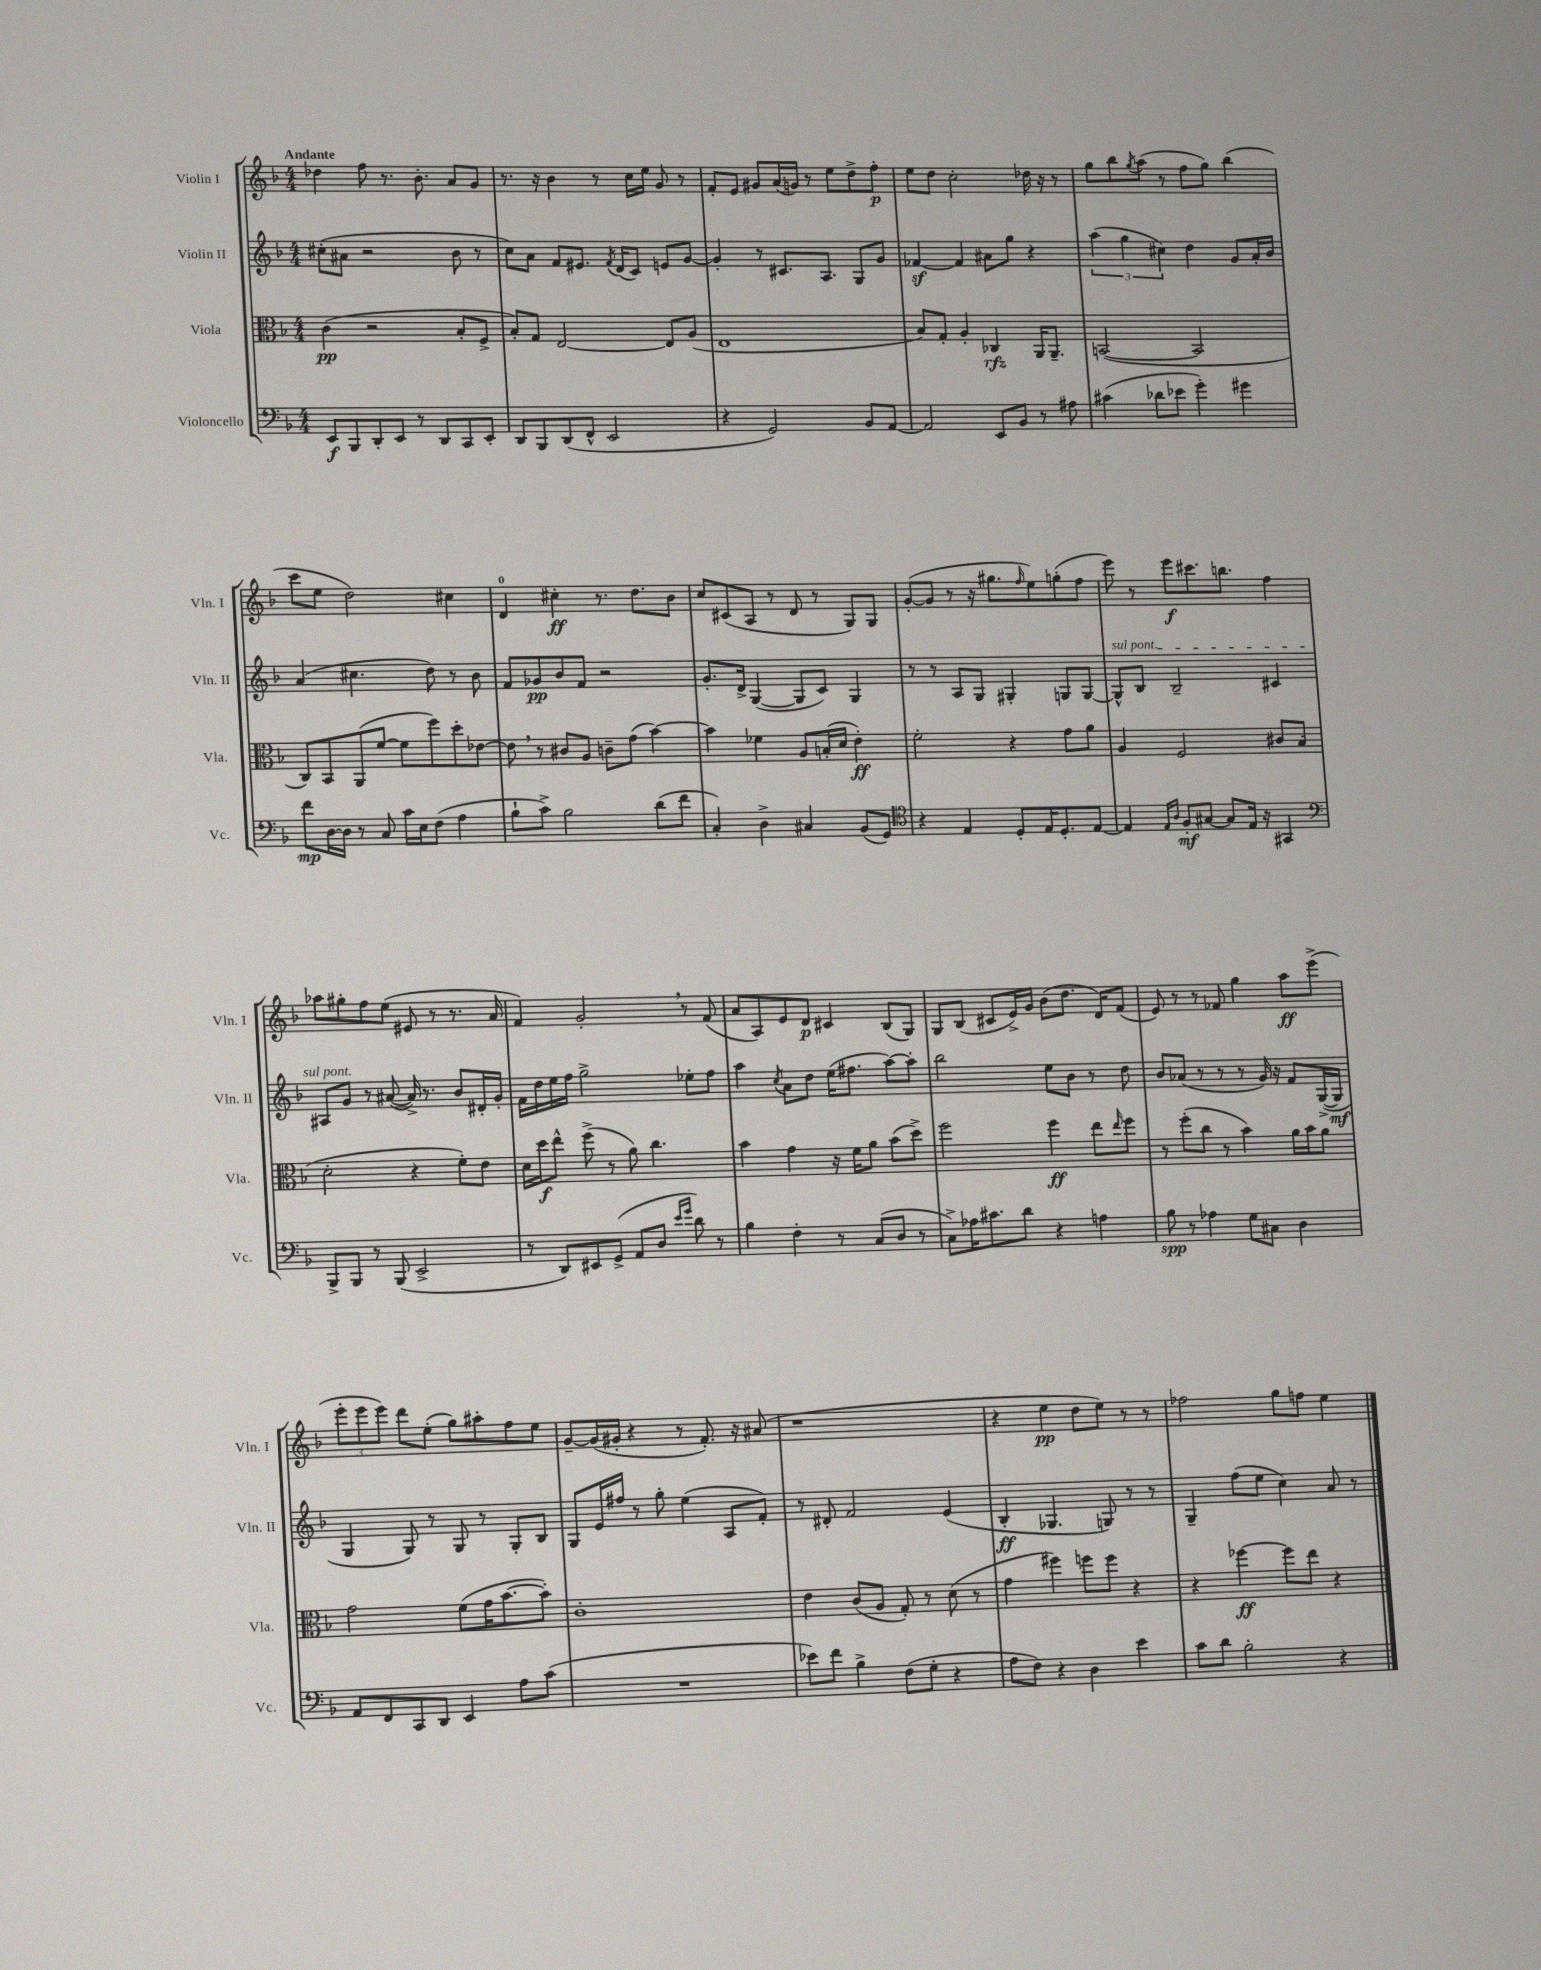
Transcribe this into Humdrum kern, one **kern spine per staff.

**kern	**kern	**kern	**kern
*staff4	*staff3	*staff2	*staff1
*clefF4	*clefC3	*clefG2	*clefG2
*k[b-]	*k[b-]	*k[b-]	*k[b-]
*M4/4	*M4/4	*M4/4	*M4/4
8EE	(4c	(8cc#'	4dd-
8BBB-	.	8a#	.
8DD'	2r	2r	8ff
8EE	.	.	8.r
8r	.	.	.
.	.	.	8.b-'
8DD	.	.	.
8CC	8B-'	8b-	8a
8EE'	8F^	8r	8g
=	=	=	=
8DD	8B-')	8cc)	8.r
8BBB-	8G	8a	.
.	.	.	16r
(8DD	[2E	8f	4b-
8FF^^	.	8.e#	.
2EE	.	.	8r
.	.	8qf	.
.	.	(16d	.
.	.	8c)	16cc
.	.	.	16ee
.	8E]	8e	8g
.	(8A	[8g	8r
=	=	=	=
4r	1E	4g']	8f'
.	.	.	8e
2GG)	.	8r	8g#
.	.	8.c#	(16a
.	.	.	16g)
.	.	.	8r
.	.	8.A	.
.	.	.	8ee
8BB-	.	8G	8dd^
[8AA	.	8g	8ff'
=	=	=	=
2AA]	8B-)	[4f-	8ee
.	8G'	.	8dd
.	4A'	4f-]	2cc'
8EE	4C-	8a#	.
8BB-	.	8gg	.
8r	16AA	4r	16dd-
.	8.AA~	.	16r
8A#	.	.	8r
=	=	=	=
(4c#	([2BB	(6aa	8gg
.	.	.	8bb-
.	.	6gg	.
.	.	.	8qgg
8d-	.	.	(8aa
.	.	6cc#)	.
8e-	.	.	8r
4g')	2BB]	4dd	8ff
.	.	.	8gg)
4g#	.	8g	(4bb-
.	.	16a'	.
.	.	16b-	.
=	=	=	=
8f	8C)	(4a	8ccc
[16D	8BB-	.	8ee
16D]	.	.	.
8r	(8AA	4.cc#	2dd)
8C	[8f	.	.
16c	8f]	.	.
16E	.	.	.
(8F	8ff)	8dd)	.
4A	8dd'	8r	4cc#
.	[8e-	8b-	.
=	=	=	=
8B-`	8e-]	8f	4d
8c^)	8r	8g-	.
2B-	8c#	8b-	4cc#'
.	8A	8f	.
.	8c~	2r	8.r
.	(8g	.	.
.	.	.	8.dd
(8d	[4b-)	.	.
8f	.	.	8b-
=	=	=	=
4C')	4b-]	8.g'	8cc
.	.	.	(8c#
.	.	16d^	.
4D^	4f-	([4G	8A
.	.	.	8r
4C#	8A	8G]	8d
.	(16B'	8c)	8r
.	16d	.	.
(8BB-	4e')	4G	8G)
8GG)	.	.	8G
=	=	=	=
*clefC4	*	*	*
4r	2f'	8r	([8g'
.	.	8r	8g]
4E	.	8A	8r
.	.	8G	16r
.	.	.	8.gg#
8D'	4r	4G#'	.
.	.	.	16qqff
16E	.	.	8ee)
8.D'	.	.	.
.	8g	8G	(8gg'
[8E	8a	[8G	8ff
=	=	=	=
4E]	4A	8G^^]	8eee)
.	.	8B-	8r
16qqE	.	.	.
16qqA	.	.	.
8F'	2F	2B-~	8eee
[8G#	.	.	8.ccc#
8G#]	.	.	.
.	.	.	8.bb
16E	.	.	.
16r	.	.	.
4GG#	8c#	4c#	4ff
.	(8B-	.	.
=	=	=	=
*clefF4	*	*	*
8BBB-^	2d'	8A#	8aa-
8BBB-	.	8g	8gg#'
8r	.	8r	8ff
(8BBB-	.	([8a#	(8ee
2EE^	4r	16a#^])	8e#
.	.	8.r	.
.	.	.	8r
.	8f')	8b-	8.r
.	8e	16d#'	.
.	.	16g'	16a
=	=	=	=
8r	16d	16f	4f)
.	16dd	16dd	.
8DD)	8ee^^	16ee	.
.	.	16ff	.
8EE#	(8ff^	2gg^	2g'
(8GG^	8r	.	.
8AA	8a)	.	.
8D	4.cc	.	.
16qqe	.	.	.
16qqg	.	.	.
8d)	.	8ee-'	8r
8r	.	8ff	(8f
=	=	=	=
4B-	4b-	4aa	8a
.	.	.	8A)
.	.	8qcc	.
4F'	4g	8a	8e
.	.	8dd	8d
8r	16r	(16ee	4c#
.	16f	8.ff#	.
(8C	8a	.	.
8D	(8b-	[8aa)	(8B-
8r	8dd^)	8aa']	8G)
=	=	=	=
8C^)	2ff	2bb-	8G
16A-	.	.	(8B-
8.c#	.	.	.
.	.	.	8c#
8d	.	.	16e^)
.	.	.	16g
4r	4ff	8ee	(8b-
.	.	8b-	8.dd
4A	8ee	8r	.
.	.	.	16d)
.	16qqee	.	.
.	8ff	8dd	(8f
=	=	=	=
8B-	8r	8b-	8e)
8r	(8ff'	(8a-	8r
4A-	8cc	8r	8r
.	8r	8r	8f-
8G	4b-)	8r	4gg
8C#	.	16g)	.
.	.	16r	.
4D	16a	8f	8aa
.	16b-	.	.
.	8a	([16G^	(8eee^
.	.	16G]	.
=	=	=	=
8AA	2g	4G	12eee'
.	.	.	12eee
8FF	.	.	.
.	.	.	12eee)
8CC	.	8G)	8ddd
8DD	.	8r	(8ee'
4EE	(8f	8G	8gg)
.	16g	8r	8aa#'
.	[8.b-	.	.
8A	.	8G'	8ff
(8c	8b-'])	8B-	8ee
=	=	=	=
1r	1c'	8G	[8g~
.	.	16e	(16g]
.	.	16ff#	16g#'
.	.	8r	4r
.	.	8gg'	.
.	.	(4ee	8r
.	.	.	8.f')
.	.	8A	.
.	.	.	16r
.	.	8f')	(8a#
=	=	=	=
8e-)	4e	8r	1r
8f	.	8d#'	.
4B-^	(8c	2f	.
.	8A	.	.
(8F	8G')	.	.
8G'	8r	.	.
4r	(8d	(4e	.
.	8r	.	.
=	=	=	=
8A	4g	4B-'	4r
8F)	.	.	.
4r	4ff#)	4.G-	4ee
4D	8ff	.	8dd
.	8ff	8G)	8ee)
4e	4r	8r	8r
.	.	8r	8r
=	=	=	=
8c	4r	4G~	2ff-
8d	.	.	.
2B-'	[4ff-	(8ff	.
.	.	8ee	.
.	8ff-]	4cc)	8gg
.	8ee	.	8ff
4r	4r	8a	4ee
.	.	8r	.
==	==	==	==
*-	*-	*-	*-
